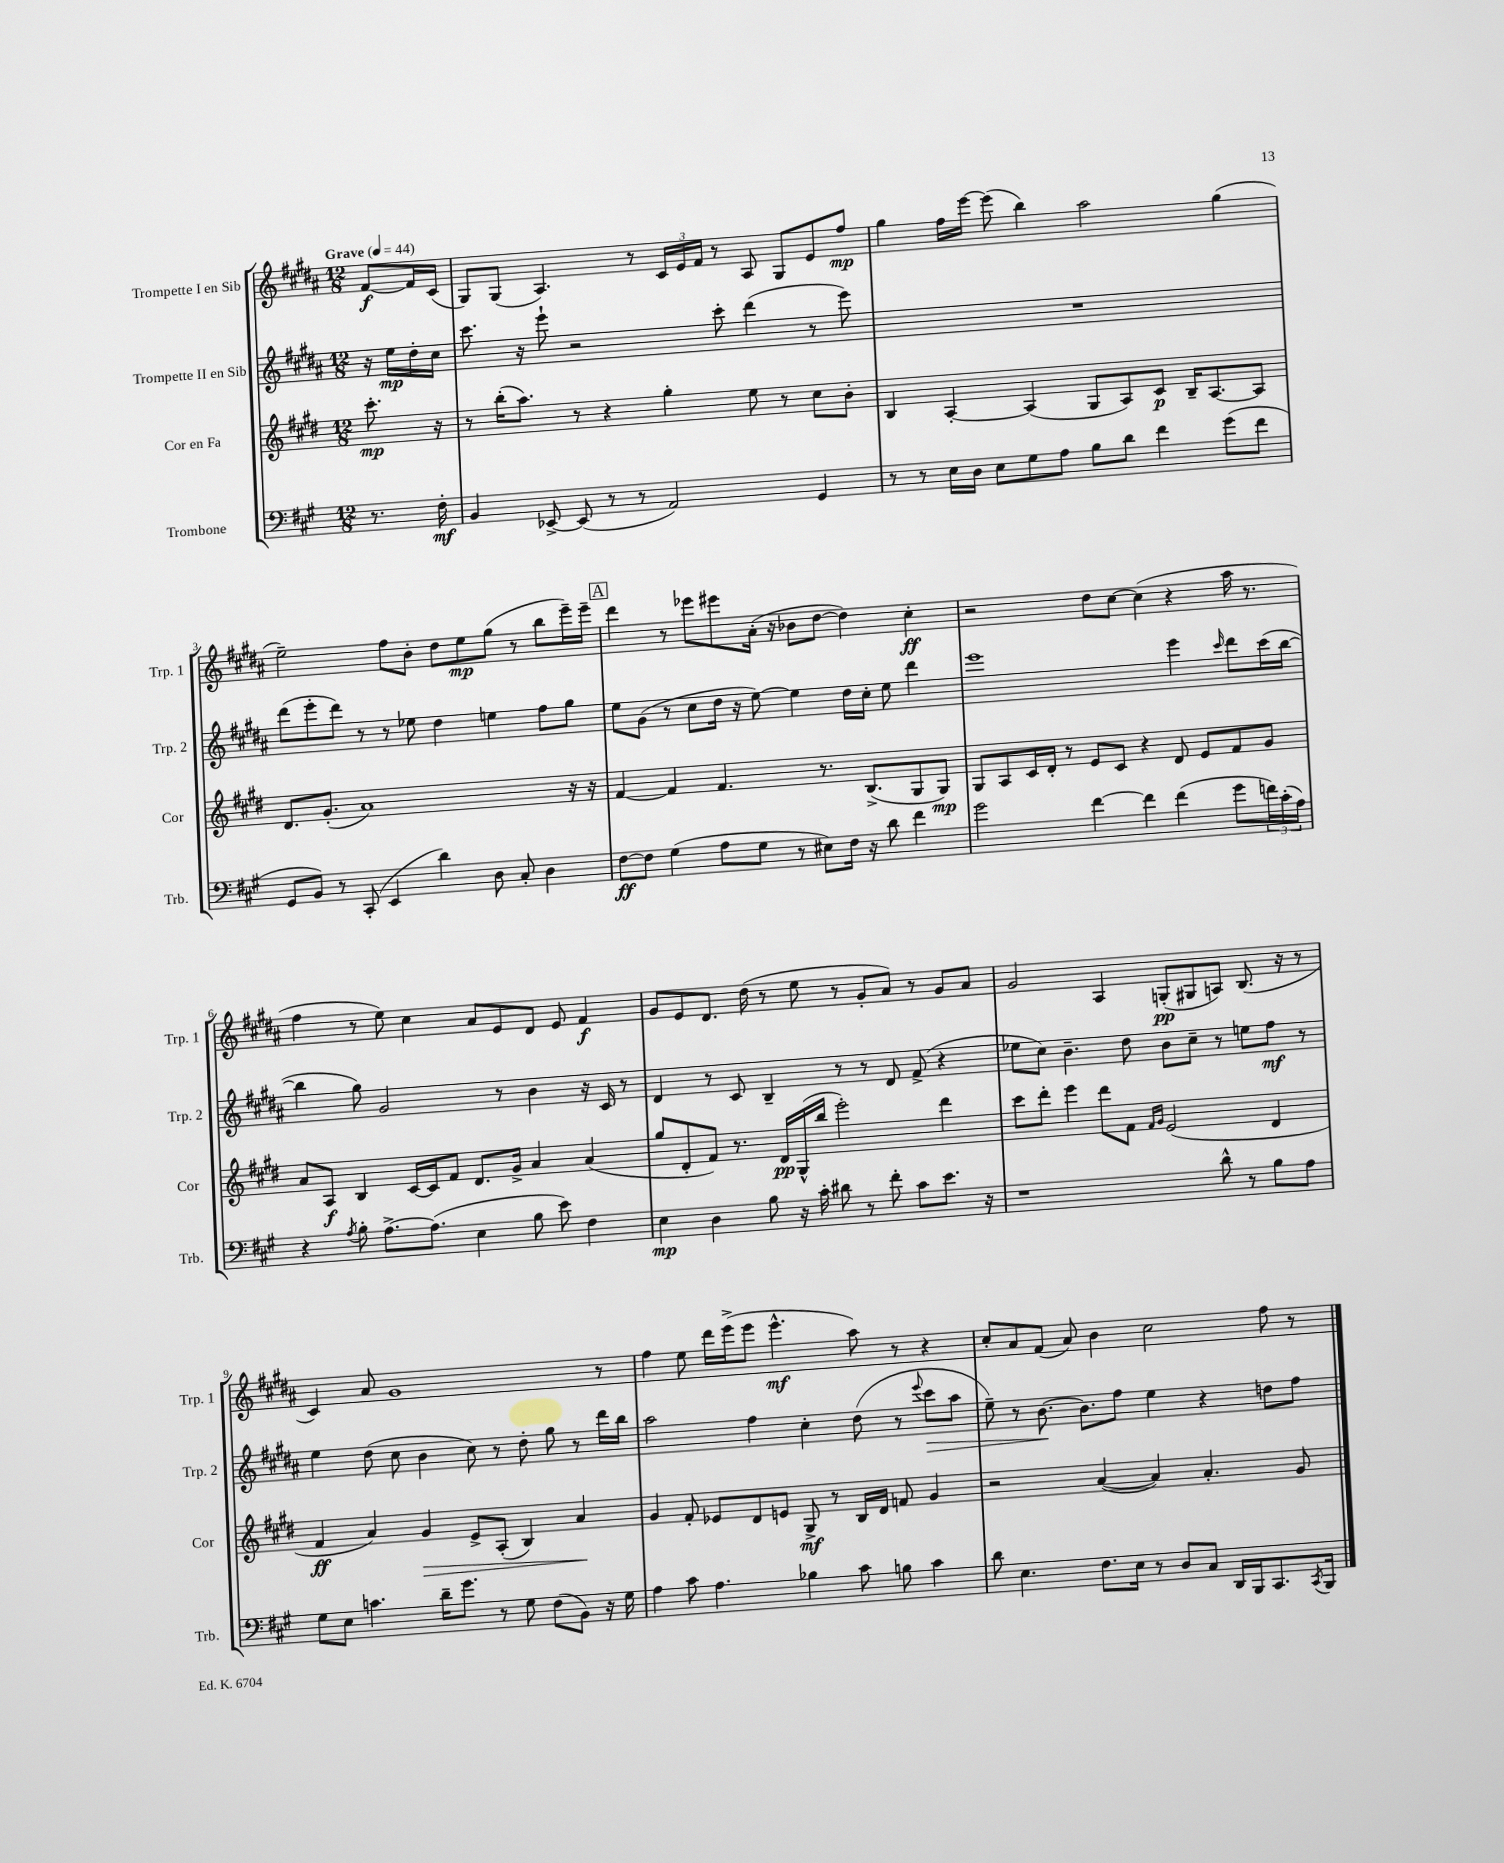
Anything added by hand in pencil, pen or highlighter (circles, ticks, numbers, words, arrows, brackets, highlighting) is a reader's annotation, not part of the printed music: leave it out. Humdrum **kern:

**kern	**kern	**kern	**kern
*staff4	*staff3	*staff2	*staff1
*clefF4	*clefG2	*clefG2	*clefG2
*k[f#c#g#]	*k[f#c#g#d#]	*k[f#c#g#d#a#]	*k[f#c#g#d#a#]
*M12/8	*M12/8	*M12/8	*M12/8
*MM44	*MM44	*MM44	*MM44
8.r	8.ccc#'\	16r	[8f#/L
.	.	16ee\LL	.
.	.	16dd#'\	16f#/]L
16F#'\	16r	16cc#\JJ	(16c#/JJ
=	=	=	=
4BB/	8r	8.ccc#\	8G#/L)
.	(16bb'\LK	.	(8G#/J
.	8.aa\J)	16r	.
[8EE-^/	.	8eee`\	4.A#/)
(8EE-/]	8r	2r	.
8r	4r	.	.
8r	.	.	8r
2AA/)	4gg#'\	.	24c#/LL
.	.	.	24e/
.	.	.	24f#/JJ
.	.	8ccc#'\	8r
.	8ee\	(4ddd#\	8A#/
.	8r	.	8G#/L
4GG#/	8cc#\L	8r	8e/
.	8b'\J	8eee\)	8ff#/J
=	=	=	=
8r	4B/	1.r	4gg#\
8r	.	.	.
16E\LL	[4A'/	.	16ff#\LL
16D\JJ	.	.	[16eee\JJ
8E\L	.	.	(8eee\]
8G#\	(4A/]	.	4bb\)
8A\J	.	.	.
8B\L	8G#/L	.	2aa#\
8d\J	8A/)	.	.
4f#\	8c#/J	.	.
.	16B~/LK	.	.
.	[8.A/	.	.
(8g#\L	.	.	(4gg#\
8f#\J	8A/]J	.	.
=	=	=	=
8GG#/L	8.d#/L	(8ddd#\L	2ee~\)
8BB/J)	.	8eee'\	.
.	(8.g#'/J	.	.
8r	.	8ddd#\J)	.
(8CC#'/	1a)	8r	.
4EE/	.	8r	8ff#\L
.	.	8ee-\	8b'\J
4d\)	.	4dd#\	8dd#\L
.	.	.	8ee\
8D\	.	4ee\	(8gg#\J
8C#'/	.	.	8r
4D\	.	8ff#\L	8bb\L
.	16r	8gg#\J	16eee~\L)
.	16r	.	16eee~\JJ
=	=	=	=
[8F#\L	[4f#/	8ee\L	4ddd#\
8F#\]J	.	(8g#\J	.
(4G#\	4f#/]	8r	8r
.	.	8cc#\L	8eee-\L
8A\L	4.f#/	16dd#\Jk	8eee#\
.	.	16r	.
8G#\J	.	[8ee\)	(16a#'\Jk
.	.	.	16r
8r	.	4ee\]	8b-\L
8E#\L)	8.r	.	[8dd#\J
16F#\Jk	.	16dd#\LL	4dd#\])
16r	(8.B^/L	16cc#'\JJ	.
8d\	.	8ee\	.
4f#\	8G#/	4ddd#\	4cc#'\
.	8G#/J)	.	.
=	=	=	=
2g#\	8G#/L	1eee	2r
.	8A/	.	.
.	16c#/L	.	.
.	16d#'/JJ	.	.
.	8r	.	.
[4f#\	8e/L	.	8dd#\L
.	8c#/J	.	[8cc#\J
4f#\]	4r	.	(4cc#\]
(4f#\	8d#/	4eee\	4r
.	8e/L	.	.
.	.	16qqccc#/	.
8g#\L	8f#/	8ddd#\L	16aa#\
.	.	.	8.r
24f\L)	8g#/J	(16ccc#\L	.
(24c#'\	.	.	.
.	.	[16bb\JJ	.
24A\JJ)	.	.	.
=	=	=	=
4r	8a/L	4bb\]	4ff#\
.	8A/J	.	.
8qA/	.	.	.
8B'\	4B/	8gg#\)	8r
[8.A^\L	.	2g#/	8ee\)
.	[16c#/LL	.	4cc#\
(8.A\]J	16c#/]J	.	.
.	8f#/J	.	.
4E\	8.d#/L	.	8a#/L
.	.	8r	8e/
.	16g#^/Jk	.	.
8B\	4a/	4b\	8d#/J
8e\)	.	.	8e/
4F#\	(4a/	16r	4f#/
.	.	16c#/	.
.	.	8r	.
=	=	=	=
4E\	8gg#/L	4d#/	8g#/L
.	8d#'/	.	8e/
4D\	8f#/J)	8r	8.d#/J
.	8.r	8c#/	.
.	.	.	(16dd#\
8B\	.	4B~/	8r
.	16d#/LL	.	.
16r	(16G#^^/	.	8ee\
16c#'\	16bb/JJ	.	.
8d#\	2eee'\)	8r	8r
8r	.	8r	8g#'/L
8f#'\	.	8d#/	8a#/J)
8c#\L	.	(8f#^/	8r
8.e\J	4ddd#\	4r	8g#/L
.	.	.	8a#/J
16r	.	.	.
=	=	=	=
1r	8ccc#\L	8ee-\L	2g#/
.	8ddd#'\J	8cc#\J)	.
.	4eee\	4.b~\	.
.	8ddd#\L	.	4A#/
.	8f#\J	8dd#\	.
.	16qqf#/LL	.	.
.	16qqg#/JJ	.	.
.	(2e/	8b\L	(8G'/L
.	.	8cc#~\J	8G#/
8d^^\	.	8r	8A/J)
8r	.	8ee\L	(8.B/
8B\L	4d#/	8ff#\J	.
.	.	.	16r
8A\J	.	8r	8r
=	=	=	=
8G#\L	4f#/	4ee\	4c#/)
8E\J	.	.	.
4.c\	4a/)	(8dd#\	8a#/
.	.	8cc#\	1g#
.	4g#/	4b\	.
16d~\LK	.	.	.
8.g#\J	.	.	.
.	8e^/L	8cc#\)	.
8r	(8A'/J	8r	.
8G#\	4B/)	8dd#'\	.
(8F#\L	.	8gg#\	.
8BB\J)	4a/	8r	.
16r	.	16ddd#\LL	8r
16G#\	.	16bb\JJ	.
=	=	=	=
4A\	4g#/	2aa#\	4ff#\
8c#\	8f#'/	.	8ee\
4.A\	8e-/L	.	16ddd#\LL
.	.	.	(16eee^\J
.	8d#/	4ff#\	8eee\J
.	8e/J	.	4.eee^^\
4B-\	8G#^/	4cc#'\	.
.	8r	.	.
8c#\	16B/LL	(8dd#\	8aa#\)
.	16d#/JJ	.	.
8B\	8f/	8r	8r
.	.	8qqeee/	.
4c#\	4g#/	8ccc#\L	4r
.	.	8aa#\J	.
=	=	=	=
8d\	2r	8ee~\)	8cc#'/L
4.E\	.	8r	8a#/
.	.	[8.b\	(8f#/J
.	.	.	8a#/)
.	.	8.b\]L	.
8.F#\L	([4a/	.	4b\
.	.	8ff#\J	.
16E\Jk	.	.	.
8r	4a/])	4ee\	2cc#\
8D/L	.	.	.
8C#/J	4.a'/	4r	.
16DD/LL	.	.	.
16BBB/J	.	.	.
8.CC#/	.	8dd\L	8ff#\
.	8g#/	8ff#\J	8r
8qCC#/	.	.	.
16BBB/Jk	.	.	.
==	==	==	==
*-	*-	*-	*-
